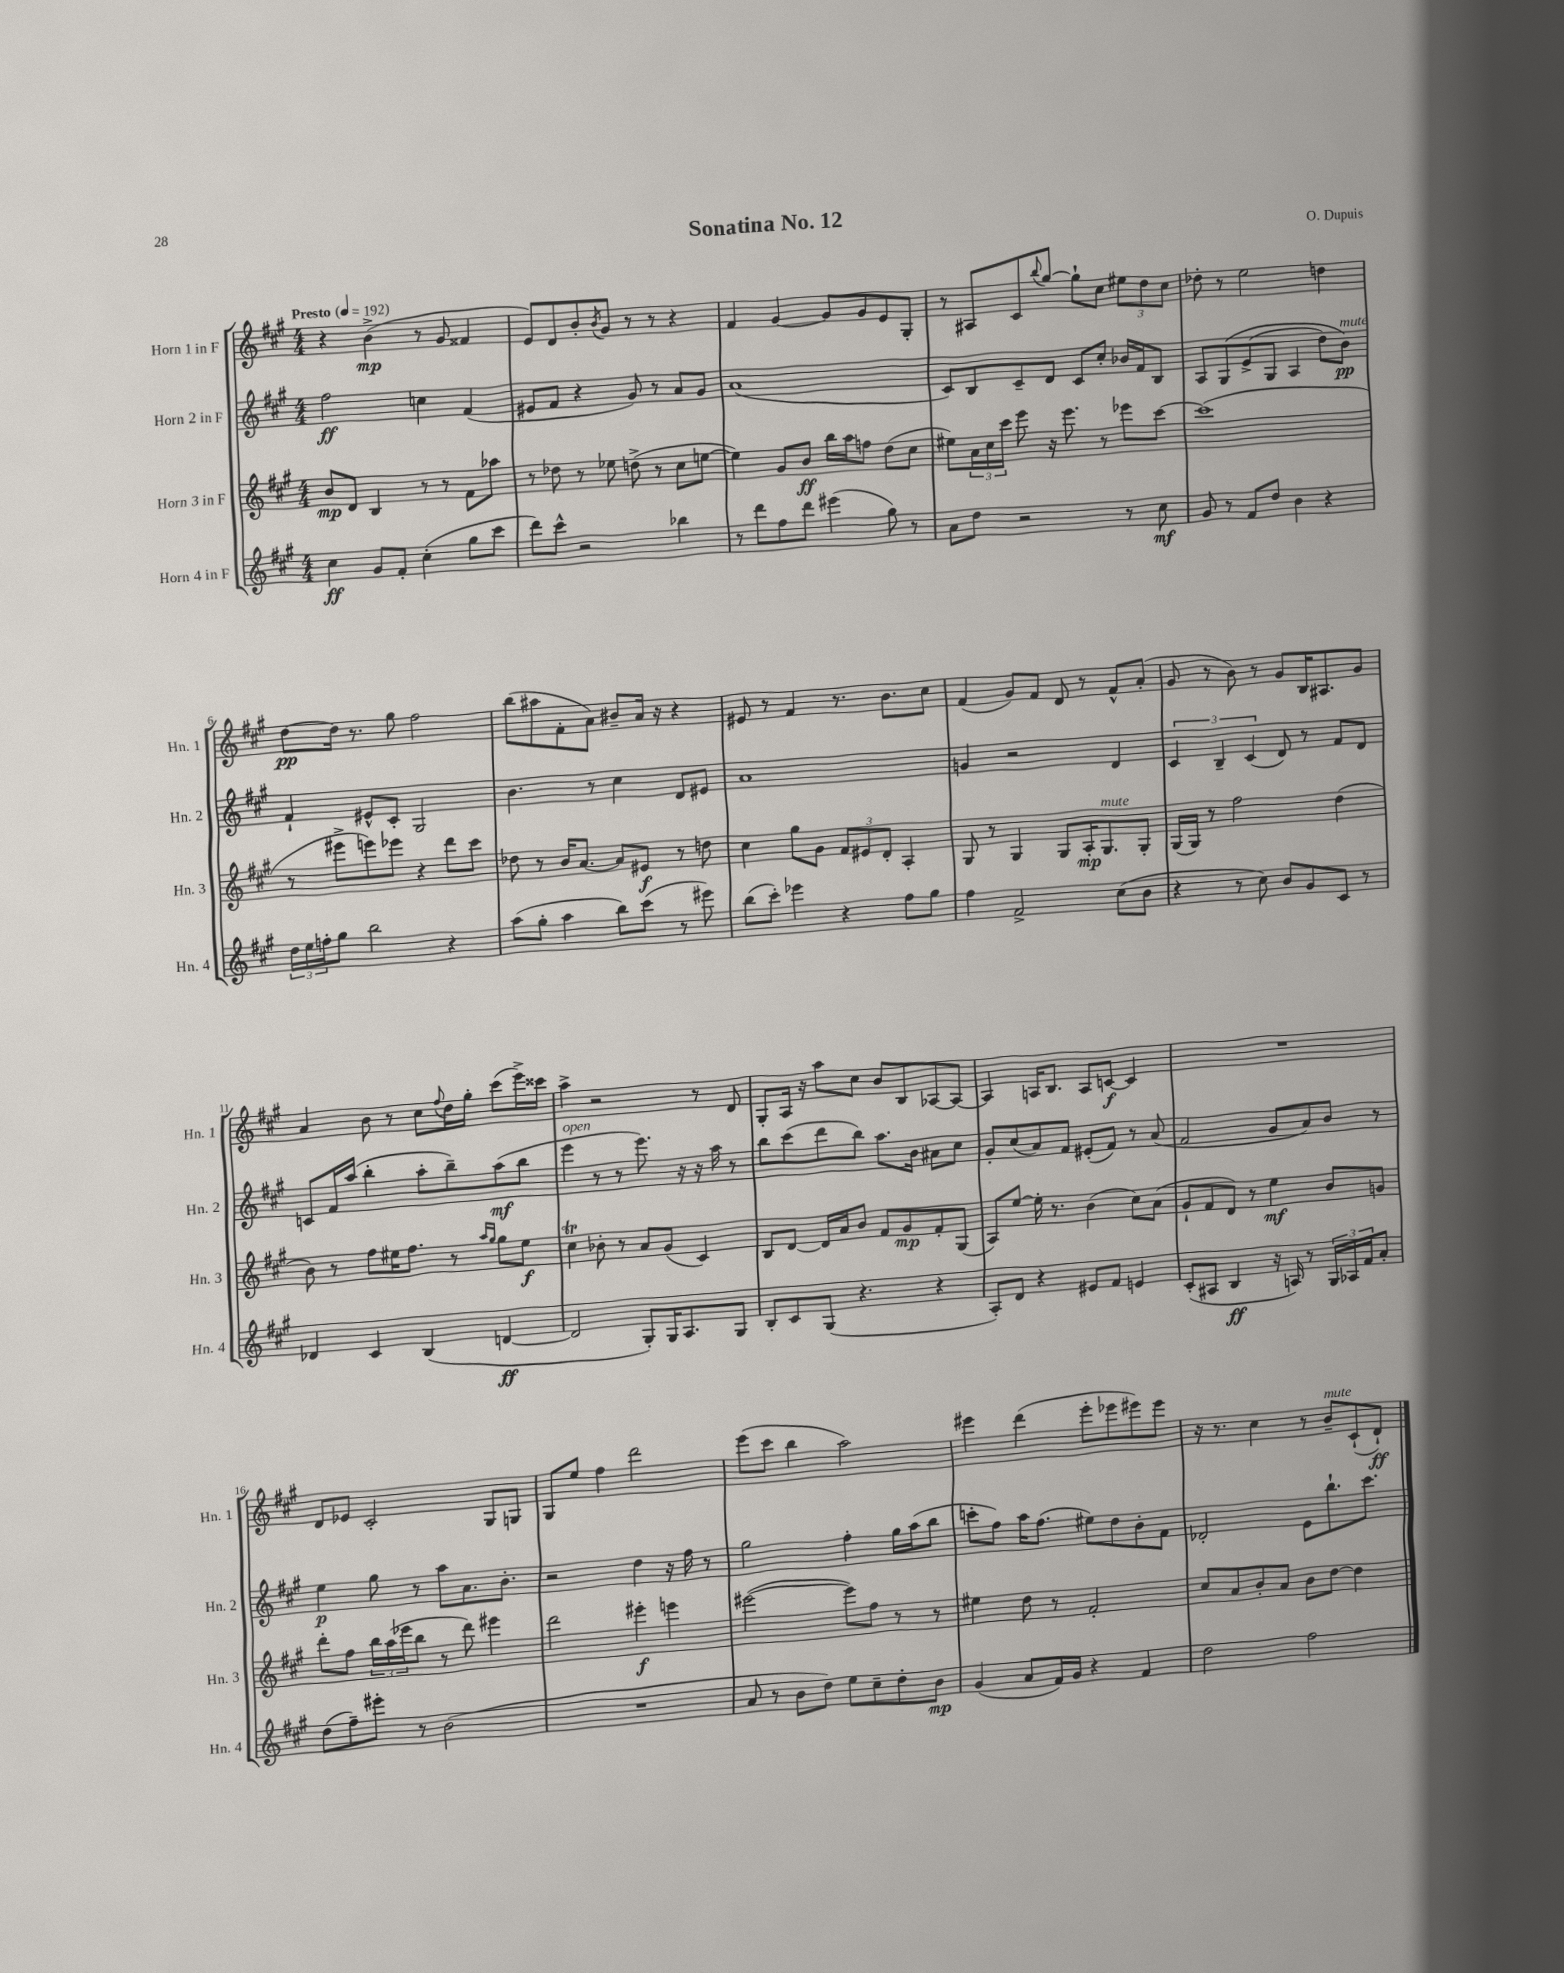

**kern	**kern	**kern	**kern
*staff4	*staff3	*staff2	*staff1
*clefG2	*clefG2	*clefG2	*clefG2
*k[f#c#g#]	*k[f#c#g#]	*k[f#c#g#]	*k[f#c#g#]
*M4/4	*M4/4	*M4/4	*M4/4
*MM192	*MM192	*MM192	*MM192
4cc#	8b	2ff#	4r
.	8d	.	.
8g#	4B	.	(4b^
8f#'	.	.	.
(4cc#'	8r	4cc	8r
.	8r	.	8g#
8gg#	8f#	(4f#	4f##
8ccc#	8aa-	.	.
=	=	=	=
8ddd)	8r	8e#	8e)
8ccc#^^	8dd-	8f#	8d
2r	8r	4r	8b'
.	.	.	8qb
.	8ee-	.	8g#
.	(8dd^	8g#)	8r
.	8r	8r	8r
4bb-	8cc#	8a	4r
.	[8ee	8g#	.
=	=	=	=
8r	4ee])	(1a	4f#
8ddd	.	.	.
8ff#	8g#	.	[4g#
8ddd	8b	.	.
(4eee#	16bb	.	8g#]
.	16aa	.	.
.	8ff	.	8g#
8gg#)	(8dd	.	8e
8r	8cc#	.	8G#'
=	=	=	=
8a	8ee#)	8c#)	8r
8dd	24a	8B	8A#
.	24cc#	.	.
.	24ccc#	.	.
2r	8eee	8c#~	8c#
.	.	.	8qqbb
.	16r	8d	[8gg#
.	8.eee	.	.
.	.	8c#	8gg#`]
.	8r	8cc#'	8cc#
8r	8eee-	16b-	12ee#
.	.	16f#	.
.	.	.	12dd
8cc#	[8ccc#	8B	.
.	.	.	12cc#
=	=	=	=
8g#	(1ccc#]	8A	8dd-'
8r	.	&(8G#	8r
8f#	.	(8e^	2ee
8dd	.	8G#	.
4b	.	4A	.
4r	.	8dd)	4dd
.	.	8b&)	.
=	=	=	=
24dd	8r	4f#`	[8dd
24ee	.	.	.
24ff'	.	.	.
8gg#	8eee#^	.	16dd]
.	.	.	8.r
2bb	8eee)	8e#^^	.
.	8eee-	8c#'	8gg#
.	4r	2G#	2ff#
4r	8ddd	.	.
.	8ccc#	.	.
=	=	=	=
(8aa	8dd-	4.b	(8bb
8gg#'	8r	.	8aa#
4aa	16b	.	8f#'
.	[8.a	.	.
.	.	8r	8a)
8bb)	8a]	4cc#	8b#~
(8ccc#	8e#	.	16a
.	.	.	16r
8r	8r	8d	4r
8eee#)	8dd	8e#	.
=	=	=	=
(8bb	4cc#	1a	8e#
8ccc#')	.	.	8r
4eee-	8gg#	.	4f#
.	8g#	.	.
4r	12f#	.	8.r
.	12e#	.	.
.	12d'	.	.
.	.	.	8.b
8ff#	4A'	.	.
8gg#	.	.	8cc#
=	=	=	=
4ff#	8G#	4g	(4f#
.	8r	.	.
2f#^	4G#	2r	8g#)
.	.	.	8f#
.	8G#	.	8d
.	16A'	.	8r
.	8.G#	.	.
(8cc#	.	4d	8f#^^
8b	8G#'	.	(8a'
=	=	=	=
4r	(16G#	6c#	8g#
.	16G#)	.	.
.	8r	.	8r
.	.	6B~	.
8r	2ff#	.	8b)
.	.	(6c#	.
8cc#)	.	.	8r
8b	.	8d)	8g#
8g#	.	8r	16B
.	.	.	8.A#
8c#	(4dd	8f#	.
8r	.	8d	8g#
=	=	=	=
4d-	8b)	8c	4a
.	8r	16f#	.
.	.	(16aa	.
4c#	8ff#	4bb'	8b
.	16ee#	.	8r
.	8.ff#	.	.
(4B	.	8aa'	8cc#
.	.	.	8qqff#
.	8r	8bb~)	16dd
.	.	.	16gg#'
.	16qqaa	.	.
.	16qqgg#	.	.
[4d	8gg#	(8aa	(8ccc#
.	8ee#	8bb	16eee^)
.	.	.	16ccc##
=	=	=	=
2d]	4cc#	4eee	4aa^
.	8b-'	8r	2r
.	8r	8r	.
8G#')	8a	8.eee)	.
16G#	(8g#	.	.
8.A	.	16r	.
.	4c#)	16r	8r
.	.	16aa	.
8G#	.	8r	8d
=	=	=	=
8B'	8B	8bb	8G#'
8c#	[8d	(8ccc#	16A
.	.	.	16r
(8G#	16d]	8ddd	8aa
.	16a	.	.
4.r	8b	8bb)	8cc#
.	8f#	8.aa	8b
.	8g#	.	8B
.	.	16b	.
4r	8f#'	8a#	[8A-
.	(8G#	8cc#	8A-_
=	=	=	=
8A')	8A)	8g#'	4A-]
8d	[8ee	(8cc#	.
4r	16ee']	8a)	16A
.	8.r	.	8.B
.	.	8f#	.
8e#	(4b	(8e#'	8A
8f#	.	8f#)	[8c
4e	8cc#)	8r	4c]
.	(8a	(8a	.
=	=	=	=
(8c#'	8g#`	2f#	1r
8A#	8f#	.	.
4B	8d)	.	.
.	8r	.	.
16r	4ee	8g#	.
16A)	.	.	.
8r	.	8a)	.
24G#	8b	8b	.
24A-	.	.	.
24f#	.	.	.
8a'	8g	8r	.
=	=	=	=
(8dd	8ddd'	4ee	8d
8ff#~)	8ff#	.	8e-
8eee#'	24bb	8gg#	2c#'
.	(24aa	.	.
.	24eee-	.	.
8r	8bb	8r	.
(2b	8r	8aa	.
.	8ddd)	8.a	.
.	4eee#	.	8G#
.	.	8.b'	.
.	.	.	8G
=	=	=	=
1r	2ddd	2r	8G#
.	.	.	8ee
.	.	.	4ff#
.	4eee#'	4dd	2ddd
.	4eee	16r	.
.	.	16ff#	.
.	.	8r	.
=	=	=	=
8a	([2eee#	2gg#	(8eee
8r	.	.	8ccc#
8b	.	.	4bb
8dd)	.	.	.
8ee	8eee#])	4ff#'	2aa)
8cc#~	8ff#	.	.
8dd'	8r	16gg#	.
.	.	(16aa	.
8b	8r	8bb	.
=	=	=	=
(4g#	4ee#	8ccc'	4eee#
.	.	8ff#)	.
8a	8dd	16aa	(4ddd
.	.	(8.ff#	.
16f#)	8r	.	.
16g#	.	.	.
4r	2f#'	8ee#)	8eee#'
.	.	8dd	8eee-
4f#	.	8b'	8eee#)
.	.	8f#	8eee#
=	=	=	=
2dd	8cc#	2d-'	16r
.	.	.	8.r
.	8a	.	.
.	8b'	.	4cc#
.	8a	.	.
2ff#	8b	8e	8r
.	[8dd	8.bb`	8b~
.	4dd]	.	(8c#`
.	.	8.ccc#	.
.	.	.	8d`)
==	==	==	==
*-	*-	*-	*-
